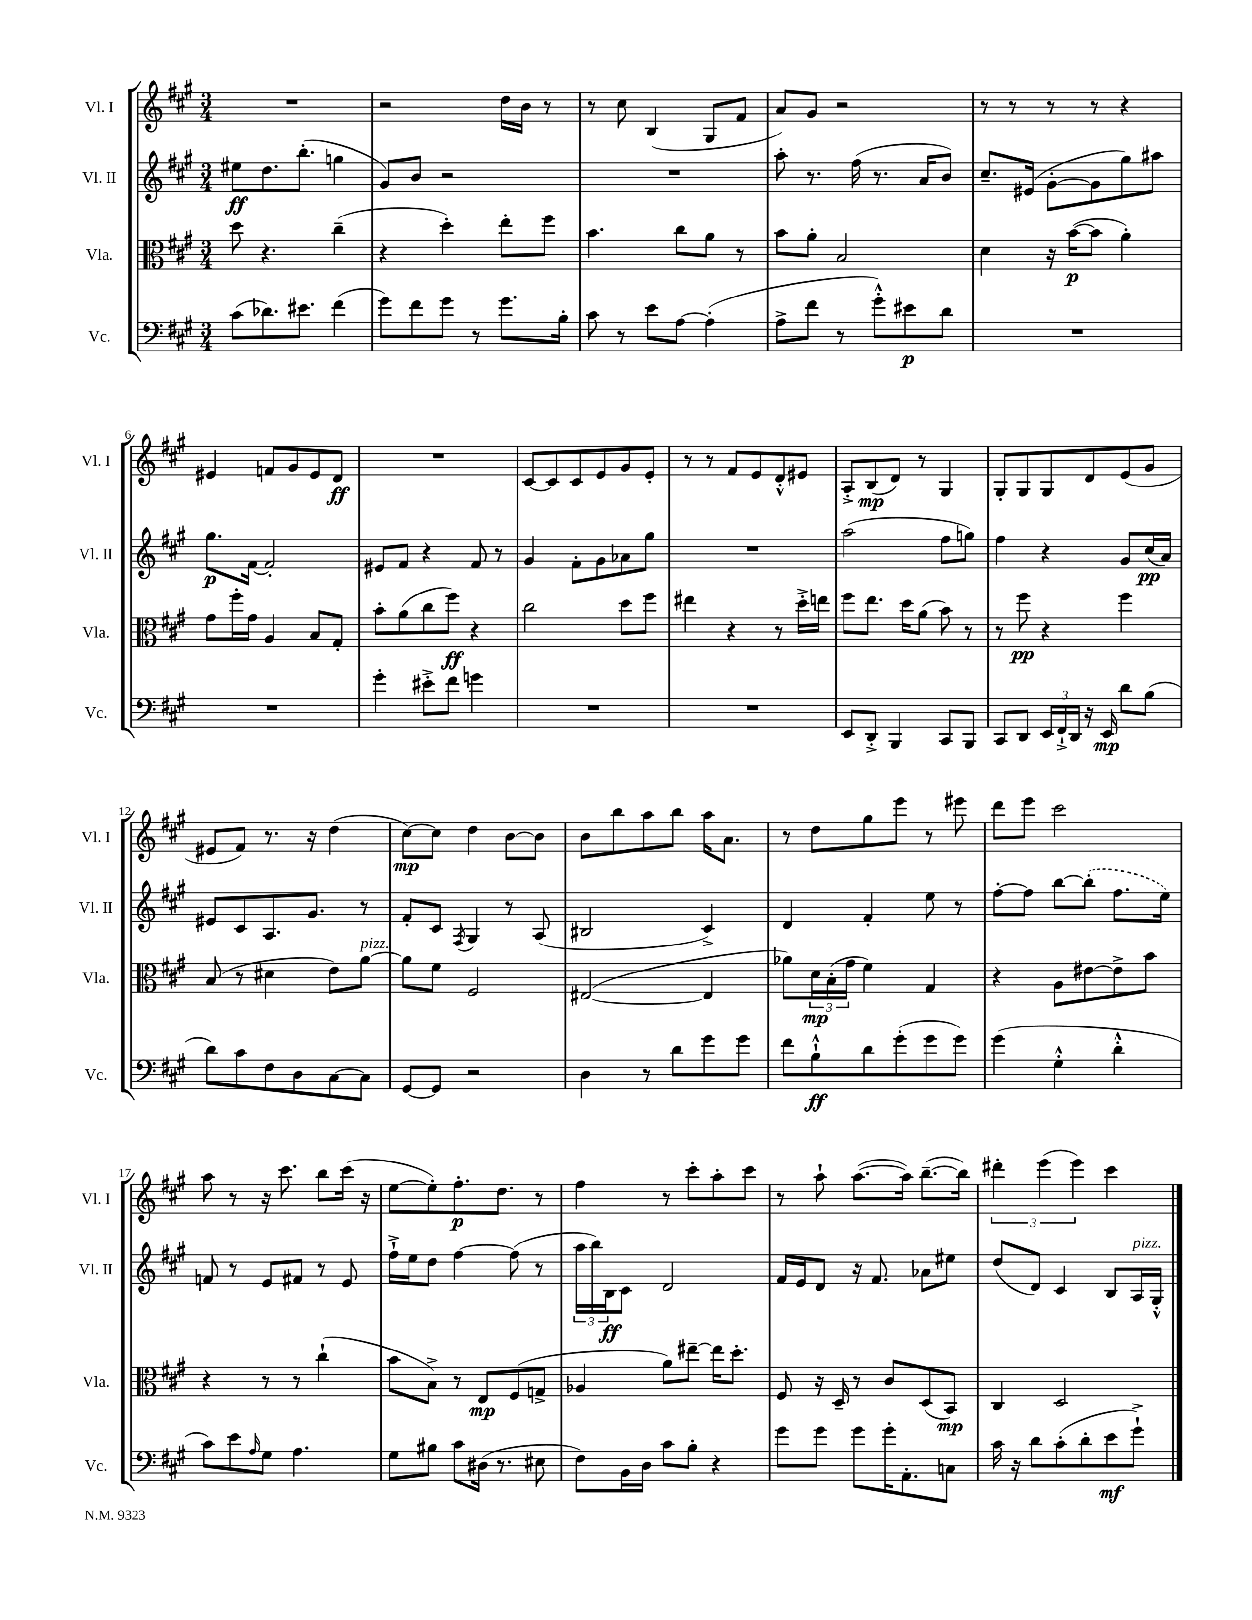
<<
\new StaffGroup <<
\new Staff = "s0" \with { instrumentName = "Vl. I" shortInstrumentName = "Vl. I" } {
    \clef treble \key a \major \numericTimeSignature \time 3/4
    R2. |
    r2 d''16 b'16 r8 |
    r8 cis''8 b4( gis8 fis'8 |
    a'8) gis'8 r2 |
    r8 r8 r8 r8 r4 |
    eis'4 f'8 gis'8 eis'8 d'8\ff |
    R2. |
    cis'8~ cis'8 cis'8 e'8 gis'8 e'8-. |
    r8 r8 fis'8 e'8 d'8-.-^ eis'8 |
    a8-.-> b8\mp( d'8) r8 gis4 |
    gis8-. gis8 gis8 d'8 e'8( gis'8 |
    eis'8 fis'8) r8. r16 d''4( |
    cis''8~\mp) cis''8 d''4 b'8~ b'8 |
    b'8 b''8 a''8 b''8 a''16 a'8. |
    r8 d''8 gis''8 e'''8 r8 eis'''8 |
    d'''8 e'''8 cis'''2 |
    a''8 r8 r16 cis'''8. b''8 cis'''16( r16 |
    e''8~ e''8-.) fis''8.-.\p d''8. r8 |
    fis''4 r8 cis'''8-. a''8-. cis'''8 |
    r8 a''8-! a''8.~( a''16) b''8.~--( b''16) |
    \tuplet 3/2 { dis'''4-. e'''4( e'''4) } cis'''4 \bar "|." |
}
\new Staff = "s1" \with { instrumentName = "Vl. II" shortInstrumentName = "Vl. II" } {
    \clef treble \key a \major \numericTimeSignature \time 3/4
    eis''8\ff d''8. b''8.-.( g''4 |
    gis'8) b'8 r2 |
    R2. |
    a''8-. r8. fis''16( r8. a'16 b'8) |
    cis''8.-- eis'16( gis'8~-. gis'8 gis''8) ais''8 |
    gis''8.\p fis'16~ fis'2-. |
    eis'8 fis'8 r4 fis'8 r8 |
    gis'4 fis'8-. gis'8 aes'8 gis''8 |
    R2. |
    a''2( fis''8 g''8) |
    fis''4 r4 gis'8 cis''16\pp( a'16) |
    eis'8 cis'8 a8. gis'8. r8 |
    fis'8-. cis'8 \acciaccatura { fis8 } gis4 r8 a8( |
    bis2 cis'4->) |
    d'4 fis'4-. e''8 r8 |
    fis''8~-. fis''8 b''8~ \once \slurDashed b''8-.( fis''8. e''16) |
    f'8 r8 e'8 fis'8 r8 e'8 |
    fis''16-!-> e''16 d''8 fis''4~ fis''8( r8 |
    \tuplet 3/2 { a''16 b''16) b16\ff } cis'8 d'2 |
    fis'16 e'16 d'8 r16 fis'8. aes'8 eis''8 |
    d''8( d'8) cis'4 b8 a16^\markup { \italic "pizz." } gis16-.-^ \bar "|." |
}
\new Staff = "s2" \with { instrumentName = "Vla." shortInstrumentName = "Vla." } {
    \clef alto \key a \major \numericTimeSignature \time 3/4
    d''8 r4. cis''4--( |
    r4 d''4-.) e''8-. fis''8 |
    b'4. cis''8 a'8 r8 |
    b'8 a'8-. b2 |
    d'4 r16 b'16~\p( b'8 a'4-.) |
    gis'8 fis''16-. gis'16 a4 b8 gis8-. |
    b'8-. a'8( cis''8 fis''8\ff) r4 |
    cis''2 d''8 fis''8 |
    eis''4 r4 r8 d''16-.-> e''16 |
    fis''8 e''8. d''16 a'8( b'8) r8 |
    r8 fis''8\pp r4 fis''4 |
    b8( r8 dis'4 e'8) a'8~^\markup { \italic "pizz." } |
    a'8 fis'8 fis2 |
    eis2~( eis4 |
    aes'8) \tuplet 3/2 { d'16\mp b16-.( gis'16 } fis'4) gis4 |
    r4 a8 eis'8~ eis'8-> b'8 |
    r4 r8 r8 cis''4-!( |
    b'8 b8->) r8 e8\mp fis8( g8-> |
    aes4 a'8) eis''8~-- eis''16 d''8.-. |
    fis8 r16 d16-- r8 cis'8 d8( b,8\mp) |
    cis4 d2 \bar "|." |
}
\new Staff = "s3" \with { instrumentName = "Vc." shortInstrumentName = "Vc." } {
    \clef bass \key a \major \numericTimeSignature \time 3/4
    cis'8( des'8.) eis'8. fis'4( |
    gis'8) fis'8 gis'8 r8 gis'8. b16-. |
    cis'8 r8 e'8 a8~ a4-.( |
    a8-> fis'8 r8 gis'8-.-^) eis'8\p d'8 |
    R2. |
    R2. |
    gis'4-. eis'8-.-> fis'8 g'4 |
    R2. |
    R2. |
    e,8 d,8-.-> b,,4 cis,8 b,,8 |
    cis,8 d,8 \tuplet 3/2 { e,16 fis,16-!-> d,16 } r16 e,16\mp d'8 b8( |
    d'8) cis'8 fis8 d8 cis8~ cis8 |
    gis,8~ gis,8 r2 |
    d4 r8 d'8 gis'8 gis'8 |
    fis'8 b8-!-^\ff d'8 gis'8-.( gis'8 gis'8) |
    gis'4( gis4-.-^ d'4-.-^ |
    cis'8) e'8 \grace { a16 } gis8 a4. |
    gis8 bis8 cis'8 dis16( r8. eis8 |
    fis8) b,16 d16 cis'8 b8-. r4 |
    gis'8 gis'8 gis'8 gis'16-. a,8.-. c8 |
    cis'16 r16 d'8 cis'8-.( d'8-. e'8\mf gis'8-!->) \bar "|." |
}
>>
>>
